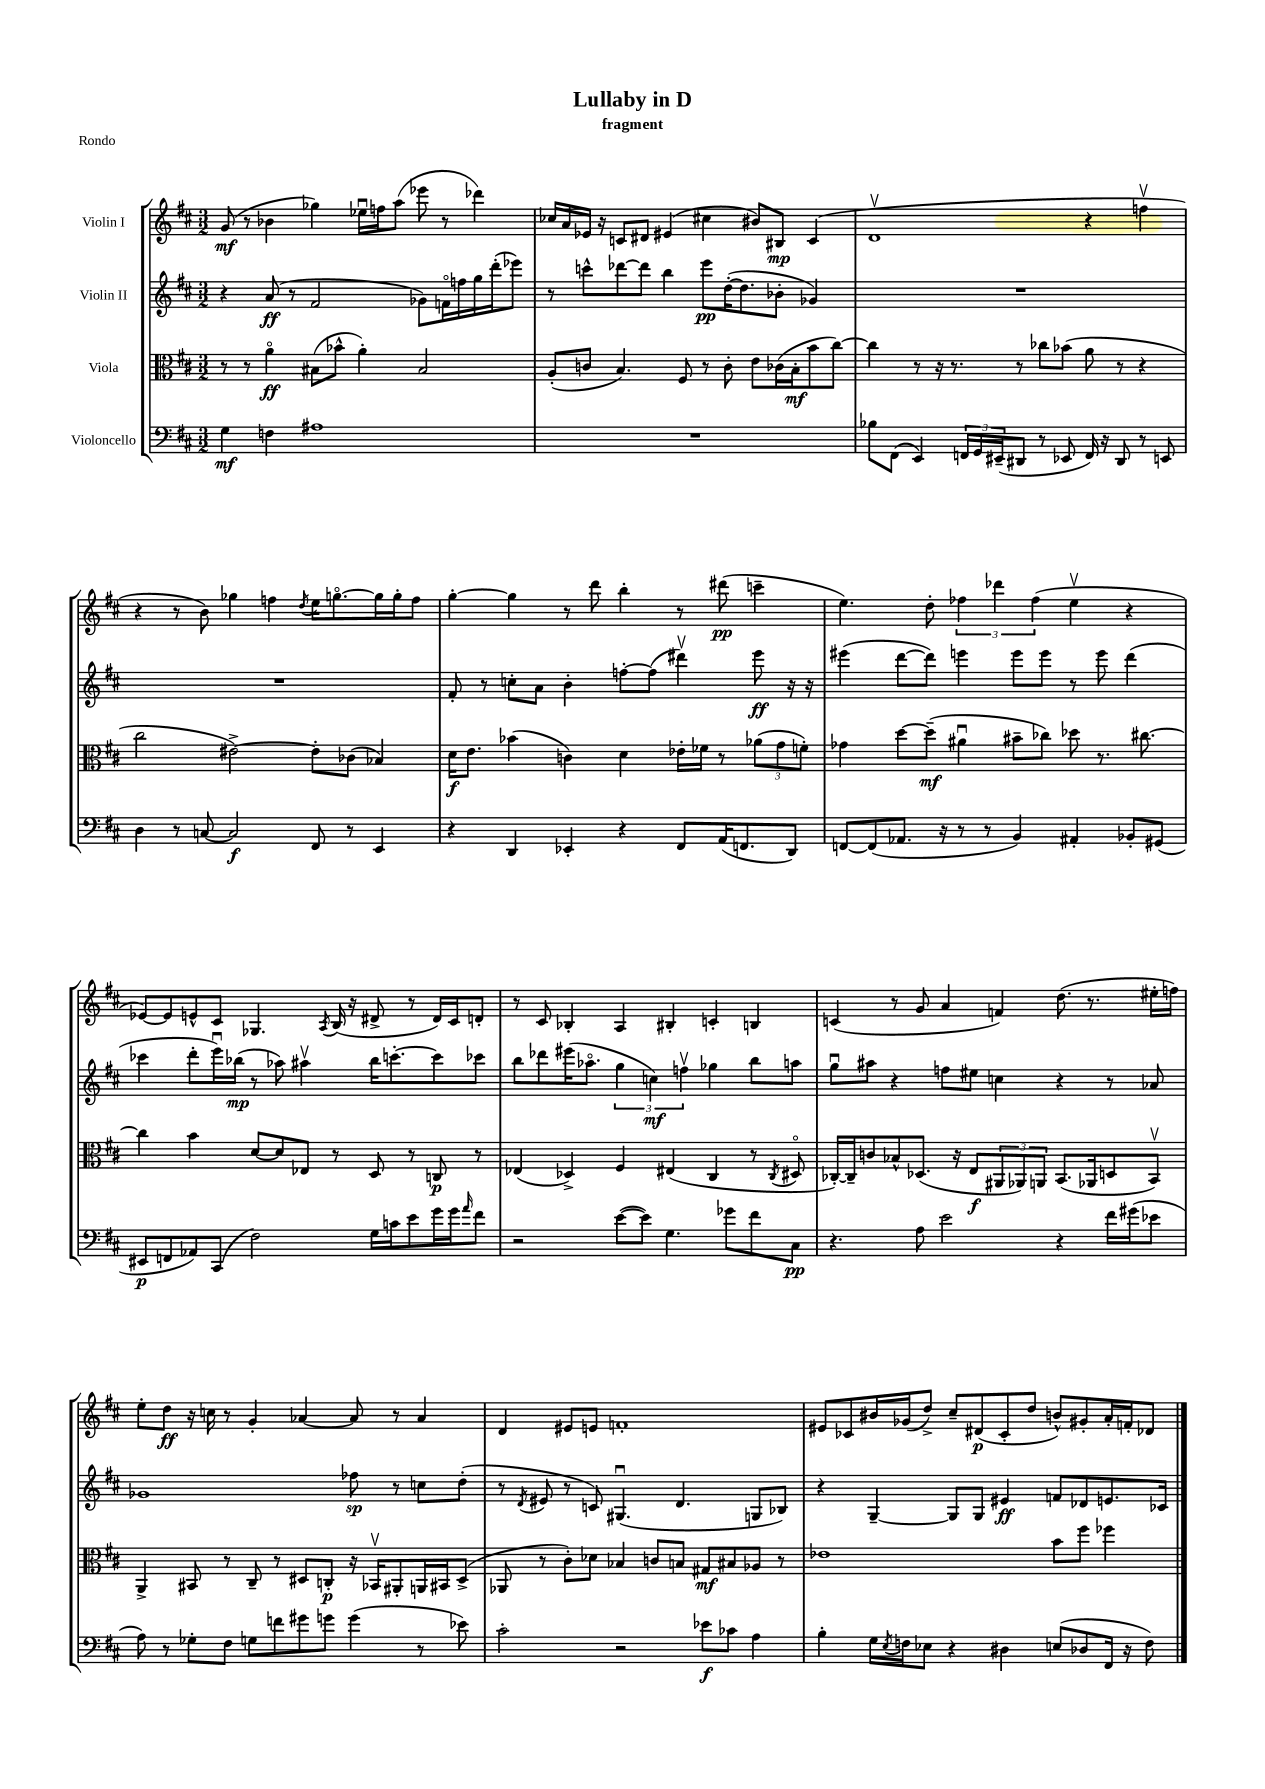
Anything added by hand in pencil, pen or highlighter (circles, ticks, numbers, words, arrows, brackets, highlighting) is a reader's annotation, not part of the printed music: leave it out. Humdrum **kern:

**kern	**dynam	**kern	**dynam	**kern	**dynam	**kern	**dynam
*part4	*part4	*part3	*part3	*part2	*part2	*part1	*part1
*staff4	*staff4	*staff3	*staff3	*staff2	*staff2	*staff1	*staff1
*I"Violoncello	*	*I"Viola	*	*I"Violin II	*	*I"Violin I	*
*clefF4	*	*clefC3	*	*clefG2	*	*clefG2	*
*k[f#c#]	*	*k[f#c#]	*	*k[f#c#]	*	*k[f#c#]	*
*M3/2	*	*M3/2	*	*M3/2	*	*M3/2	*
=1	=1	=1	=1	=1	=1	=1	=1
4G\	mf	8r	.	4r	.	(8g/	mf
.	.	8r	.	.	.	8r	.
4Fn\	.	4a\	ff	(8a/	ff	4b-X\	.
.	.	.	.	8r	.	.	.
1A#X	.	(8B#X\L	.	2f#/	.	4gg-X\)	.
.	.	8b-X^^\J	.	.	.	.	.
.	.	4a'\)	.	.	.	16ee-Xu\LL	.
.	.	.	.	.	.	16ffn\J	.
.	.	.	.	.	.	(8aa\J	.
.	.	2B#/	.	8g-X\L)	.	8eee-X\	.
.	.	.	.	16fn\L	.	8r	.
.	.	.	.	16ffn\	.	.	.
.	.	.	.	16gg\	.	4ddd-X\)	.
.	.	.	.	(16ddd'\J	.	.	.
.	.	.	.	8eee-X\J)	.	.	.
=2	=2	=2	=2	=2	=2	=2	=2
1.r	.	(8A'/L	.	8r	.	16cc-X/LL	.
.	.	.	.	.	.	16a/	.
.	.	8cn/J	.	8cccn^^\L	.	16e-X/JJ	.
.	.	.	.	.	.	16r	.
.	.	4.B/)	.	[8ddd-X\	.	8cn/L	.
.	.	.	.	8ddd-\J]	.	8d#X/J	.
.	.	.	.	4bb\	.	(4e#X/	.
.	.	8F#/	.	.	.	.	.
.	.	8r	.	8eee\L	pp	4cc#X\	.
.	.	8c'\	.	([16dd'\K	.	.	.
.	.	.	.	8.dd\]	.	.	.
.	.	8e\L	.	.	.	8b#X/L)	.
.	.	(16c-X\L	.	8b-X'\J	.	8B#X/J	mp
.	.	16B'\J	mf	.	.	.	.
.	.	8b\	.	4g-X/)	.	(4c/	.
.	.	[8cc#\J)	.	.	.	.	.
=3	=3	=3	=3	=3	=3	=3	=3
8B-X\L	.	4cc#\]	.	1.r	.	1dv	.
(8FF#\J	.	.	.	.	.	.	.
4EE/)	.	8r	.	.	.	.	.
.	.	16r	.	.	.	.	.
.	.	8.r	.	.	.	.	.
24FFn/LL	.	.	.	.	.	.	.
24GG/	.	.	.	.	.	.	.
(24EE#X~/J	.	.	.	.	.	.	.
8DD#X/J	.	8r	.	.	.	.	.
8r	.	8cc-X\L	.	.	.	.	.
8EE-X/	.	(8b-X\J	.	.	.	.	.
16FF/)	.	8a\	.	.	.	4r	.
16r	.	.	.	.	.	.	.
8DD#/	.	8r	.	.	.	.	.
8r	.	4r	.	.	.	4ffnv\	.
8EEn/	.	.	.	.	.	.	.
!!LO:LB:g=z
=4	=4	=4	=4	=4	=4	=4	=4
4D\	.	2cc#\	.	1.r	.	4r	.
8r	.	.	.	.	.	8r	.
[8Cn/	.	.	.	.	.	8b\)	.
2C/]	f	[2e#X^\)	.	.	.	4gg-X\	.
.	.	.	.	.	.	4ffn\	.
.	.	.	.	.	.	8qdd/	.
8FF#/	.	8e#'\L]	.	.	.	16ee\KL	.
.	.	.	.	.	.	[8.ggn\	.
8r	.	(8c-X\J	.	.	.	.	.
4EE/	.	4B-X/)	.	.	.	16gg\L]	.
.	.	.	.	.	.	16gg'\J	.
.	.	.	.	.	.	8ff\J	.
=5	=5	=5	=5	=5	=5	=5	=5
4r	.	16d\KL	f	8f#'/	.	[4gg'\	.
.	.	8.e\J	.	.	.	.	.
.	.	.	.	8r	.	.	.
4DD/	.	(4b-X\	.	8ccn'\L	.	4gg\]	.
.	.	.	.	8a\J	.	.	.
4EE-X'/	.	4cn\)	.	4b'\	.	8r	.
.	.	.	.	.	.	8ddd\	.
4r	.	4d\	.	[8ffn'\L	.	4bb'\	.
.	.	.	.	(8ff\J]	.	.	.
8FF#/L	.	16e-X'\LL	.	4ddd#Xv\)	.	8r	.
.	.	16f-X\JJ	.	.	.	.	.
(16AA/K	.	8r	.	.	.	(8ddd#X\	pp
8.FFn/	.	.	.	.	.	.	.
.	.	(12a-X\L	.	8eee\	ff	4cccn~\	.
.	.	12g\	.	.	.	.	.
8DD/J)	.	.	.	16r	.	.	.
.	.	12fn'\J)	.	.	.	.	.
.	.	.	.	16r	.	.	.
=6	=6	=6	=6	=6	=6	=6	=6
[8FFn/L	.	4g-X\	.	(4eee#X\	.	4.ee\)	.
(8FF/]	.	.	.	.	.	.	.
8.AA-X/J	.	[8dd\L	.	[8ddd\L	.	.	.
.	.	(8dd~\J]	mf	8ddd\J])	.	8dd'\	.
16r	.	.	.	.	.	.	.
8r	.	4a#Xu\	.	4eeen\	.	6ff-X\	.
8r	.	.	.	.	.	.	.
.	.	.	.	.	.	6ddd-X\	.
4BB/)	.	8b#X~\L	.	8eee\L	.	.	.
.	.	.	.	.	.	(6ff-\	.
.	.	8cc-X\J)	.	8eee\J	.	.	.
4AA#X'/	.	8dd-X\	.	8r	.	4eev\	.
.	.	8.r	.	8eee\	.	.	.
8BB-X'/L	.	.	.	(4ddd\	.	4r	.
.	.	[8.cc#X\	.	.	.	.	.
(8GG#X/J	.	.	.	.	.	.	.
!!LO:LB:g=z
=7	=7	=7	=7	=7	=7	=7	=7
8EE#X/L	p	4cc#\]	.	4ccc-X\	.	[8e-X/L)	.
8FFn/	.	.	.	.	.	8e-/]	.
8AA-X/)	.	4b\	.	8ddd'\L	.	8en^^/	.
(8CC#/J	.	.	.	16eeeu\L)	.	8c#/J	.
.	.	.	.	(16bb-X\JJ	mp	.	.
2F#\)	.	[8d/L	.	8r	.	4.G-X/	.
.	.	8d/]	.	8aa-X\)	.	.	.
.	.	8E-X/J	.	4aa#Xv\	.	.	.
.	.	.	.	.	.	8qA/	.
.	.	8r	.	.	.	(16B/	.
.	.	.	.	.	.	16r	.
16G\LL	.	8D/	.	16bb-\KL	.	8d#X^/	.
16cn\J	.	.	.	[8.cccn'\	.	.	.
8e\	.	8r	.	.	.	8r	.
16g\L	.	8Cn/	p	8ccc\]	.	16d#/LL)	.
16g\J	.	.	.	.	.	16c#/J	.
16qqa/	.	.	.	.	.	.	.
8f#\J	.	8r	.	8ccc-X\J	.	8dn'/J	.
=8	=8	=8	=8	=8	=8	=8	=8
2r	.	(4E-X/	.	8bb\L	.	8r	.
.	.	.	.	8ddd-X\	.	8c#/	.
.	.	4D-X^/)	.	(16eee#X\K	.	4B-X'/	.
.	.	.	.	8.aa-X\J	.	.	.
([8e\L	.	4F#/	.	6gg\	.	4A/	.
8e\J])	.	.	.	.	.	.	.
.	.	.	.	6ccn\)	mf	.	.
4.G\	.	(4E#X/	.	.	.	4B#X'/	.
.	.	.	.	6ffnv\	.	.	.
.	.	4C#/	.	4gg-X\	.	4cn'/	.
8g-X\L	.	.	.	.	.	.	.
8f#\	.	8r	.	8bb\L	.	4Bn/	.
.	.	8qC#/	.	.	.	.	.
8C#\J	pp	8D#X/	.	8aan\J	.	.	.
=9	=9	=9	=9	=9	=9	=9	=9
4.r	.	[16C-X'/LL)	.	8ggu\L	.	(4cn/	.
.	.	16C-~/J]	.	.	.	.	.
.	.	8cn/	.	8aa#X\J	.	.	.
.	.	8B-X^^/	.	4r	.	8r	.
8A\	.	(8.D-X/J	.	.	.	8g/	.
2e\	.	.	.	8ffn\L	.	4a/	.
.	.	16r	.	.	.	.	.
.	.	8E/L	f	8ee#X\J	.	.	.
.	.	12AA#X/	.	4ccn\	.	4fn/)	.
.	.	12AA-X/)	.	.	.	.	.
.	.	12AAn/J	.	.	.	.	.
4r	.	(8.BB/L	.	4r	.	(8.dd\	.
.	.	16AA-X/k	.	.	.	8.r	.
16f#\LL	.	8Dn/	.	8r	.	.	.
(16g#X\J	.	.	.	.	.	.	.
8e-X\J	.	8BBv/J)	.	8a-X/	.	16ee#X'\LL	.
.	.	.	.	.	.	16ffn\JJ)	.
!!LO:LB:g=z
=10	=10	=10	=10	=10	=10	=10	=10
8A\)	.	4AA^/	.	1g-X	.	8ee'\L	.
8r	.	.	.	.	.	8dd\J	ff
8G-X'\L	.	8BB#X/	.	.	.	16r	.
.	.	.	.	.	.	16ccn\	.
8F#\J	.	8r	.	.	.	8r	.
8Gn\L	.	8C#~/	.	.	.	4g'/	.
8fn\	.	8r	.	.	.	.	.
8g#X\	.	8D#X/L	.	.	.	[4a-X/	.
8gn\J	.	8Cn'/J	p	.	.	.	.
(4g\	.	16r	.	8ff-X\	sp	8a-/]	.
.	.	16BB-Xv/KL	.	.	.	.	.
.	.	8AA#X'/	.	8r	.	8r	.
8r	.	16AAn/L	.	8ccn\L	.	4a-/	.
.	.	16BB#X/J	.	.	.	.	.
8e-X\)	.	(8D#^/J	.	(8dd'\J	.	.	.
=11	=11	=11	=11	=11	=11	=11	=11
2c#'\	.	8AA-X/	.	8r	.	4d/	.
.	.	.	.	8qd/	.	.	.
.	.	8r	.	8e#X/	.	.	.
.	.	8c#'\L)	.	8r	.	8e#X/L	.
.	.	8d-X\J	.	8cn/)	.	8en/J	.
2r	.	4B-X/	.	(4.G#Xu/	.	1fn'	.
.	.	8cn/L	.	.	.	.	.
.	.	8Bn/J	.	4.d/	.	.	.
8e-X\L	f	8G#X/L	mf	.	.	.	.
8c-X\J	.	8B#X/	.	.	.	.	.
4A\	.	8A-X/J	.	8Gn/L	.	.	.
.	.	8r	.	8B-X/J)	.	.	.
=12	=12	=12	=12	=12	=12	=12	=12
4B'\	.	1e-X	.	4r	.	8e#X/L	.
.	.	.	.	.	.	8c-X/	.
16G\LL	.	.	.	[4G~/	.	16b#X/L	.
8qE/	.	.	.	.	.	.	.
16Fn\J	.	.	.	.	.	(16g-X/J	.
8E-X\J	.	.	.	.	.	8dd^/J)	.
4r	.	.	.	8G/L]	.	8cc#~/L	.
.	.	.	.	8G/J	.	(8d#X/	p
4D#X\	.	.	.	4e#X/	ff	8c-'/	.
.	.	.	.	.	.	8dd/J	.
(8En/L	.	8b\L	.	8fn/L	.	8bn^^/L)	.
8D-X/	.	8ff#\J	.	8d-X/	.	8g#X'/	.
16FF#/Jk	.	4ff-X\	.	8.en/	.	16a'/L	.
16r	.	.	.	.	.	16fn'/J	.
8F\)	.	.	.	.	.	8d-X/J	.
.	.	.	.	16c-X/Jk	.	.	.
==	==	==	==	==	==	==	==
*-	*-	*-	*-	*-	*-	*-	*-
